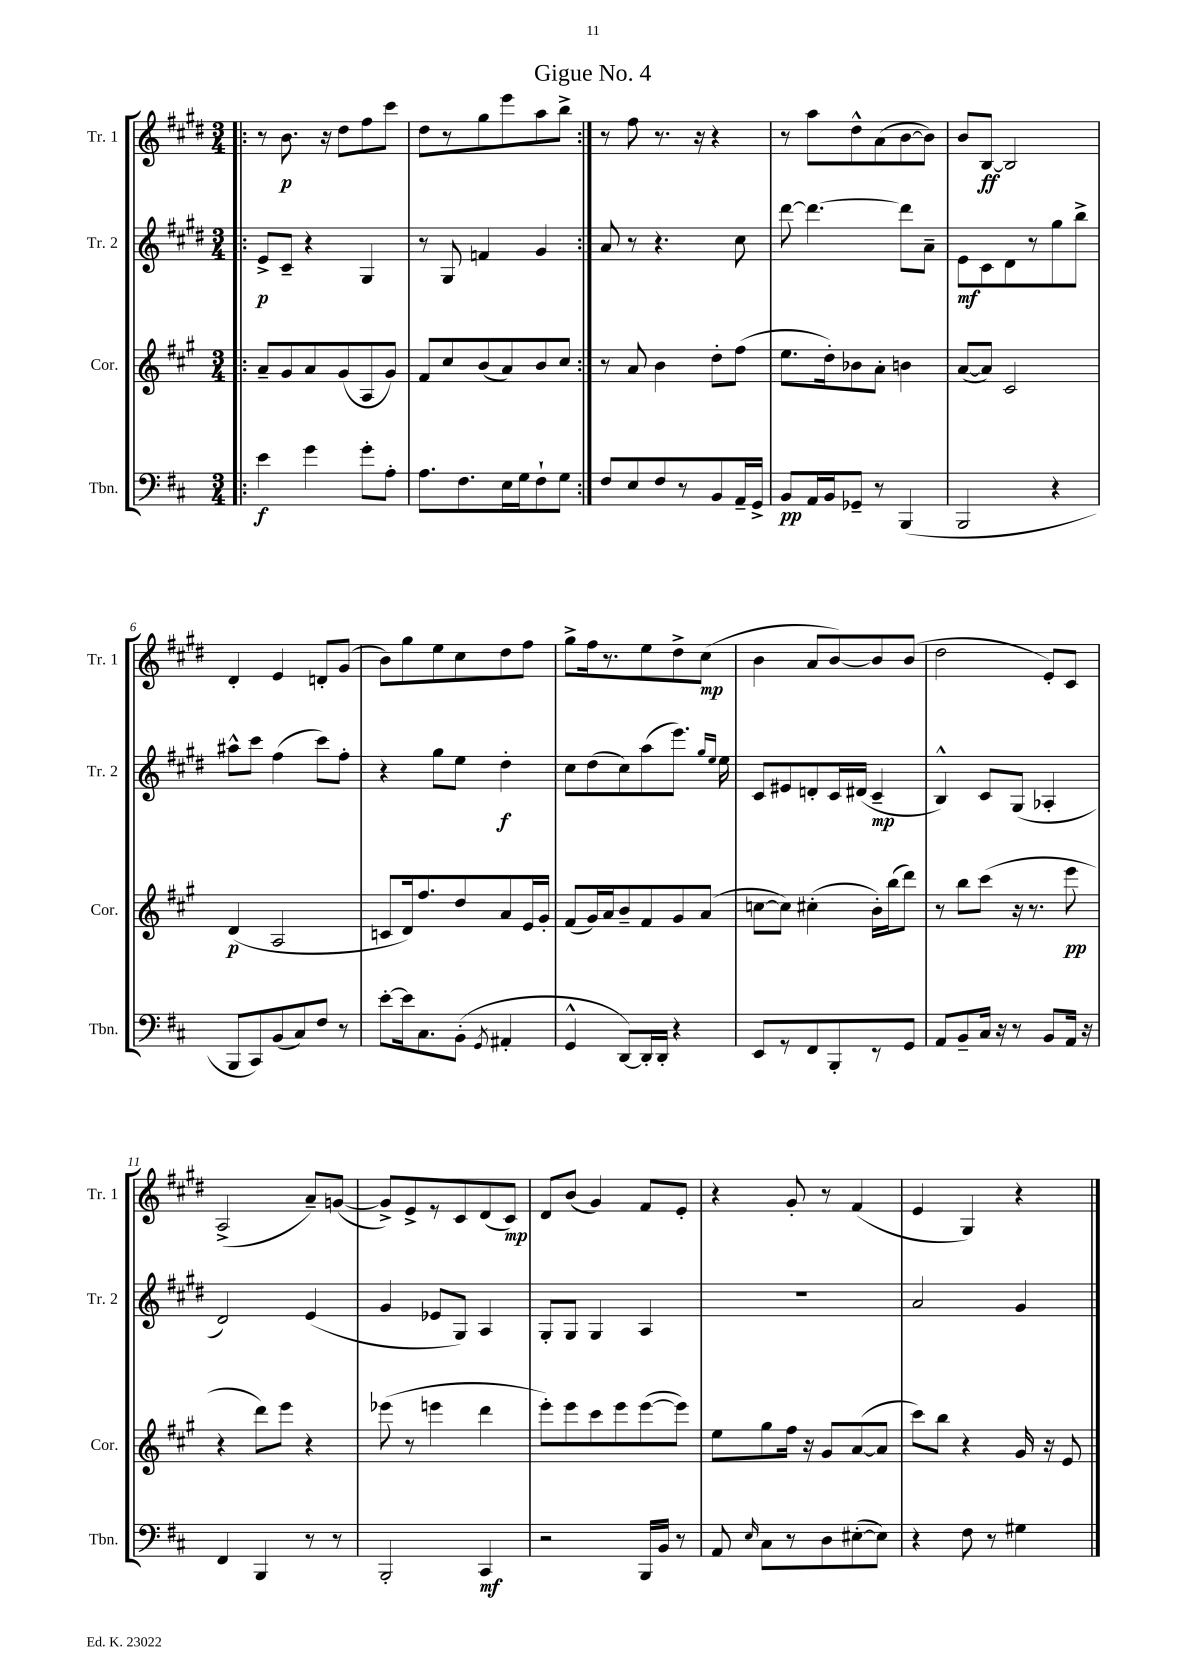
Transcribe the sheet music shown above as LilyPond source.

\header { title = "Gigue No. 4" }
<<
\new StaffGroup <<
\new Staff = "s0" \with { instrumentName = "Tr. 1" shortInstrumentName = "Tr. 1" } {
    \clef treble \key e \major \numericTimeSignature \time 3/4
    \autoBeamOff \repeat volta 2 { \bar ".|:" r8 b'8.\p r16 dis''8[ fis''8 cis'''8] |
    dis''8[ r8 gis''8 e'''8 a''8 b''8]-> | }
    r8 fis''8 r8. r16 r4 |
    r8 a''8[ dis''8-^ a'8( b'8~ b'8]) |
    b'8[ b8]~\ff b2 |
    dis'4-. e'4 d'8[-. gis'8]( |
    b'8[) gis''8 e''8 cis''8 dis''8 fis''8] |
    gis''8[-> fis''16 r8. e''8 dis''8-> cis''8]\mp( |
    b'4 a'8[ b'8~) b'8 b'8]( |
    dis''2 e'8[-.) cis'8] |
    a2->( a'8[--) g'8]~( |
    g'8[->) e'8-> r8 cis'8 dis'8( cis'8]\mp) |
    dis'8[ b'8]( gis'4) fis'8[ e'8]-. |
    r4 gis'8-. r8 fis'4( |
    e'4 gis4) r4 \bar "|." |
}
\new Staff = "s1" \with { instrumentName = "Tr. 2" shortInstrumentName = "Tr. 2" } {
    \clef treble \key e \major \numericTimeSignature \time 3/4
    \autoBeamOff \repeat volta 2 { \bar ".|:" e'8[->\p cis'8]-- r4 gis4 |
    r8 gis8 f'4 gis'4 | }
    a'8 r8 r4. cis''8 |
    dis'''8~ dis'''4.~ dis'''8[ a'8]-- |
    e'8[\mf cis'8 dis'8 r8 gis''8 b''8]-> |
    ais''8[-^ cis'''8] fis''4( cis'''8[) fis''8]-. |
    r4 gis''8[ e''8] dis''4-.\f |
    cis''8[ dis''8( cis''8) a''8( e'''8.]) \grace { gis''16[ e''16] } e''16 |
    cis'8[ eis'8 d'8-. cis'16 dis'16]( cis'4--\mp |
    b4-^) cis'8[ gis8]( aes4-. |
    dis'2) e'4( |
    gis'4 ees'8[ gis8]) a4 |
    gis8[-. gis8] gis4 a4 |
    R2. |
    a'2 gis'4 \bar "|." |
}
\new Staff = "s2" \with { instrumentName = "Cor." shortInstrumentName = "Cor." } {
    \clef treble \key a \major \numericTimeSignature \time 3/4
    \autoBeamOff \repeat volta 2 { \bar ".|:" a'8[-- gis'8 a'8 gis'8( a8 gis'8]) |
    fis'8[ cis''8 b'8( a'8) b'8 cis''8] | }
    r8 a'8 b'4 d''8[-. fis''8]( |
    e''8.[ d''16-.) bes'8 a'8]-. b'4 |
    a'8[~( a'8]) cis'2 |
    d'4\p( a2 |
    c'8[ d'16) fis''8. d''8 a'8 e'16 gis'16]-. |
    fis'8[( gis'16) a'16 b'8-- fis'8 gis'8 a'8]( |
    c''8[~ c''8]) cis''4-.( b'16[-.) b''16( d'''8]) |
    r8 b''8[ cis'''8]( r16 r8. e'''8\pp |
    r4 d'''8[) e'''8] r4 |
    ees'''8( r8 e'''4 d'''4 |
    e'''8[-.) e'''8 cis'''8 e'''8 e'''8~( e'''8]) |
    e''8[ gis''8 fis''16] r16 gis'8[ a'8~( a'8] |
    cis'''8[) b''8] r4 gis'16 r16 e'8 \bar "|." |
}
\new Staff = "s3" \with { instrumentName = "Tbn." shortInstrumentName = "Tbn." } {
    \clef bass \key d \major \numericTimeSignature \time 3/4
    \autoBeamOff \repeat volta 2 { \bar ".|:" e'4\f g'4 g'8[-. a8]-. |
    a8.[ fis8. e16 g16 fis8-! g8] | }
    fis8[ e8 fis8 r8 b,8 a,16-- g,16]-> |
    b,8[\pp a,16 b,16 ges,8]-- r8 b,,4( |
    b,,2 r4 |
    b,,8[ cis,8) b,8( cis8) fis8] r8 |
    e'8[~-. e'16 cis8. b,8]-.( \acciaccatura { g,8 } ais,4-. |
    g,4-^ d,8[~) d,16-. d,16]-. r4 |
    e,8[ r8 fis,8 b,,8-. r8 g,8] |
    a,8[ b,8-- cis16] r16 r8 b,8[ a,16] r16 |
    fis,4 b,,4 r8 r8 |
    b,,2-. cis,4\mf |
    r2 b,,16[ b,16] r8 |
    a,8 \grace { e16 } cis8[ r8 d8 eis8~-.( eis8]) |
    r4 fis8 r8 gis4 \bar "|." |
}
>>
>>
